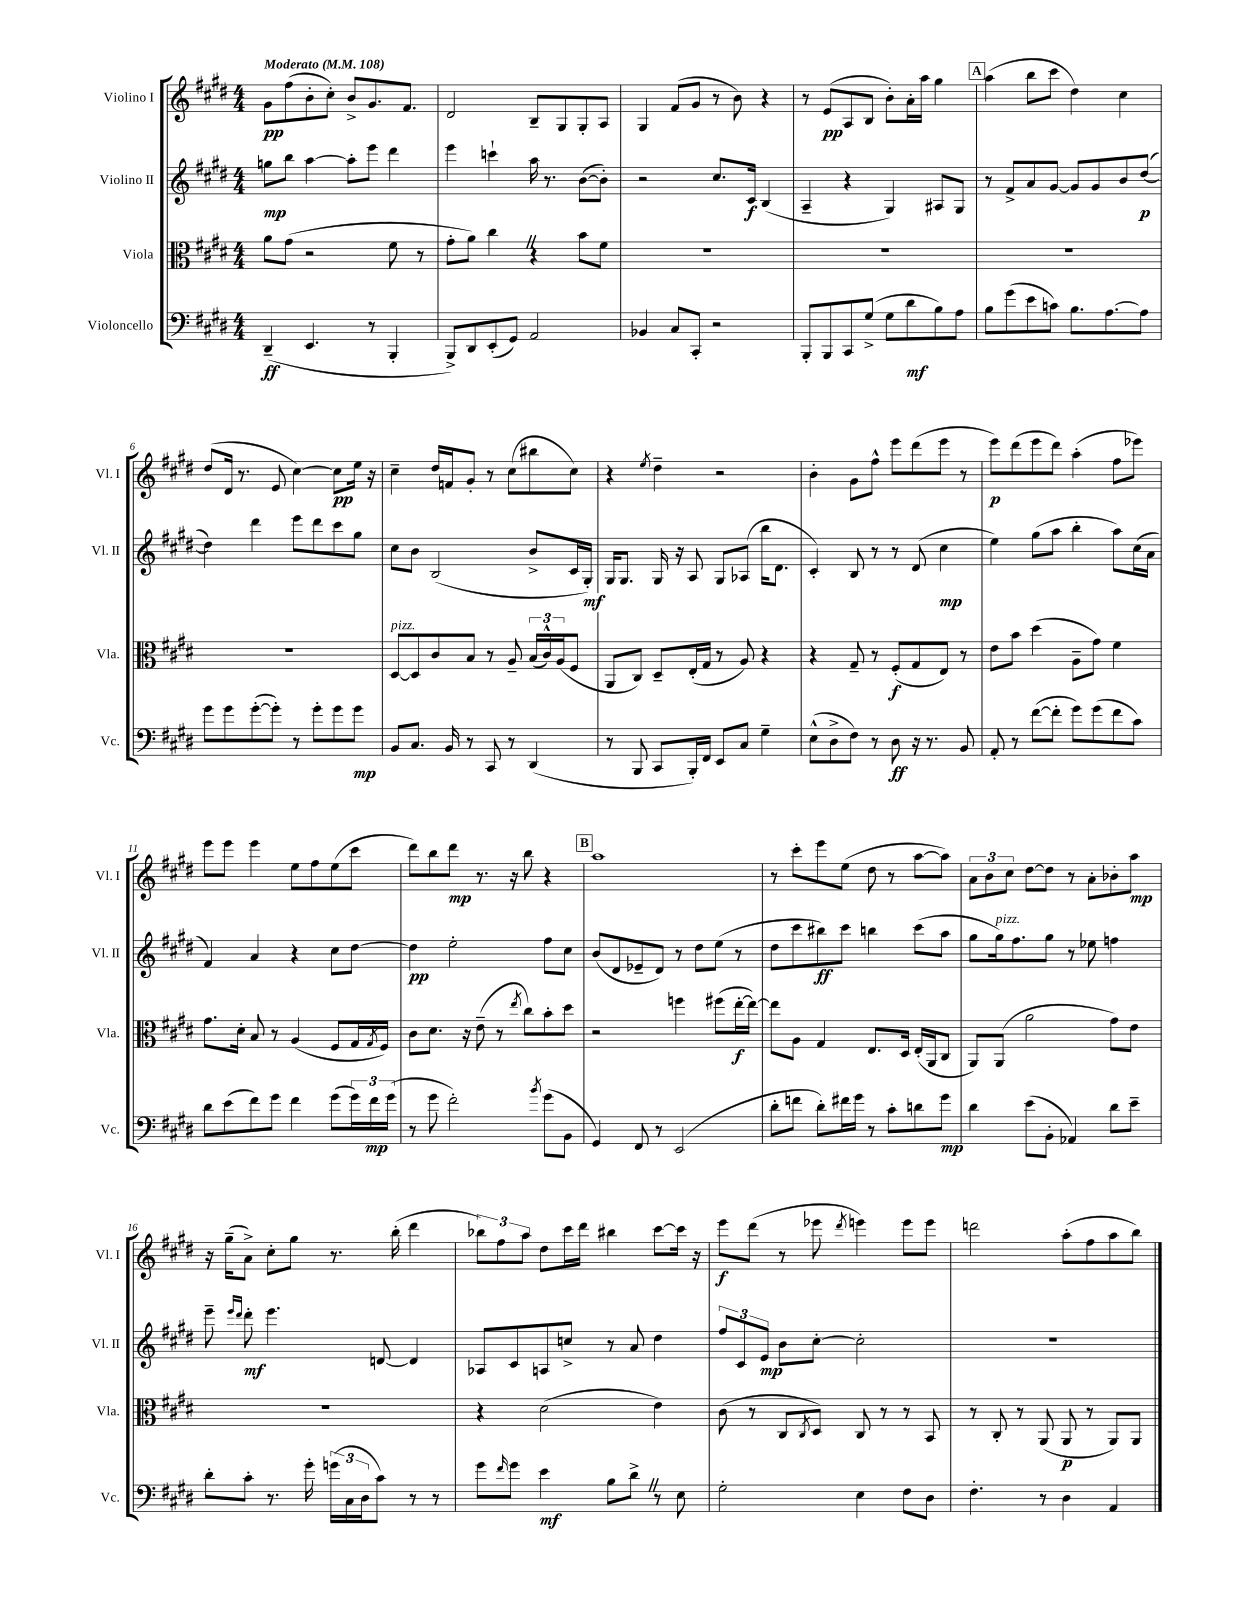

**kern	**dynam	**kern	**dynam	**kern	**dynam	**kern	**dynam
*part4	*part4	*part3	*part3	*part2	*part2	*part1	*part1
*staff4	*staff4	*staff3	*staff3	*staff2	*staff2	*staff1	*staff1
*I"Violoncello	*	*I"Viola	*	*I"Violino II	*	*I"Violino I	*
*I'Vc.	*	*I'Vla.	*	*I'Vl. II	*	*I'Vl. I	*
*clefF4	*	*clefC3	*	*clefG2	*	*clefG2	*
*k[f#c#g#d#]	*	*k[f#c#g#d#]	*	*k[f#c#g#d#]	*	*k[f#c#g#d#]	*
*M4/4	*	*M4/4	*	*M4/4	*	*M4/4	*
*MM108	*	*MM108	*	*MM108	*	*MM108	*
=1	=1	=1	=1	=1	=1	=1	=1
!	!	!	!	!	!	!LO:TX:a:B:t=Moderato	!
(4DD#~/	ff	8a\L	.	8ggn\L	mp	8g#\L	pp
.	.	(8g#\J	.	8bb\J	.	(8ff#\	.
4.EE/	.	2r	.	[4aa\	.	8b'\	.
.	.	.	.	.	.	8cc#'\J)	.
.	.	.	.	8aa'\L]	.	8b^/L	.
8r	.	.	.	8eee\J	.	8.g#/	.
4BBB'/	.	8f#\	.	4ddd#\	.	.	.
.	.	.	.	.	.	8.f#/J	.
.	.	8r	.	.	.	.	.
=2	=2	=2	=2	=2	=2	=2	=2
8BBB^/L)	.	8g#'\L	.	4eee\	.	2d#/	.
8DD#/	.	8a\J)	.	.	.	.	.
(8EE'/	.	4cc#Z\	.	4cccn`\	.	.	.
8GG#/J)	.	.	.	.	.	.	.
2AA/	.	4r	.	16aa\	.	8B~/L	.
.	.	.	.	8.r	.	.	.
.	.	.	.	.	.	8G#/	.
.	.	8b\L	.	([8b\L	.	8G#'/	.
.	.	8f#\J	.	8b'\J])	.	8A/J	.
=3	=3	=3	=3	=3	=3	=3	=3
4BB-X/	.	1r	.	2r	.	4G#/	.
8C#/L	.	.	.	.	.	(8f#/L	.
8CC#'/J	.	.	.	.	.	8g#/J	.
2r	.	.	.	8.cc#/L	.	8r	.
.	.	.	.	.	.	8b\)	.
.	.	.	.	16c#/Jk	f	.	.
.	.	.	.	(4B/	.	4r	.
=4	=4	=4	=4	=4	=4	=4	=4
8BBB'/L	.	1r	.	4A~/	.	8r	.
8BBB/	.	.	.	.	.	(8e/L	pp
8CC#/	.	.	.	4r	.	8A/	.
(8G#^/J	.	.	.	.	.	8B/J	.
8G#\L	.	.	.	4G#/)	.	8b'\L)	.
8d#\	mf	.	.	.	.	16a'\L	.
.	.	.	.	.	.	16aa\JJ	.
8B\)	.	.	.	8A#X/L	.	4gg#\	.
8A\J	.	.	.	8G#/J	.	.	.
!!LO:REH:place=s1:t=A
=5	=5	=5	=5	=5	=5	=5	=5
8B\L	.	1r	.	8r	.	(4aa\	.
(8g#\	.	.	.	8f#^/L	.	.	.
8e\	.	.	.	8a/	.	8bb\L	.
8cn\J)	.	.	.	[8g#/J	.	8ccc#\J	.
8.B\L	.	.	.	8g#/L]	.	4dd#\)	.
.	.	.	.	8g#/	.	.	.
[8.A\	.	.	.	.	.	.	.
.	.	.	.	8b/	.	4cc#\	.
8A\J]	.	.	.	([8dd#/J	p	.	.
!!LO:LB:g=z
=6	=6	=6	=6	=6	=6	=6	=6
8g#\L	.	1r	.	4dd#\])	.	(8dd#/L	.
8g#\	.	.	.	.	.	16d#/Jk	.
.	.	.	.	.	.	8.r	.
([8g#'\	.	.	.	4ddd#\	.	.	.
8g#'\J])	.	.	.	.	.	8e/	.
8r	.	.	.	8eee\L	.	[4cc#\)	.
8g#'\L	.	.	.	8ddd#\	.	.	.
8g#\	.	.	.	8ccc#\	.	8cc#\L]	pp
8g#\J	mp	.	.	8gg#\J	.	16ee\Jk	.
.	.	.	.	.	.	16r	.
=7	=7	=7	=7	=7	=7	=7	=7
!	!	!LO:TX:a:i:t=pizz.	!	!	!	!	!
8BB/L	.	[8D#/L	.	8cc#\L	.	4cc#~\	.
8.C#/J	.	8D#/]	.	8b\J	.	.	.
.	.	8c#/	.	(2B/	.	16dd#/LL	.
16BB/	.	.	.	.	.	16fn/J	.
8r	.	8B/J	.	.	.	8g#'/J	.
8CC#/	.	8r	.	.	.	8r	.
8r	.	8A~/	.	.	.	(8cc#\L	.
(4DD#/	.	(24B/LL	.	8b^/L	.	8bb#X\	.
.	.	24c#^^/)	.	.	.	.	.
.	.	(24A/J	.	.	.	.	.
.	.	8F#/J	.	16c#/L	.	8cc#\J)	.
.	.	.	.	16G#'/JJ)	mf	.	.
=8	=8	=8	=8	=8	=8	=8	=8
8r	.	8AA/L	.	16G#/KL	.	4r	.
.	.	.	.	8.G#/J	.	.	.
8BBB/	.	8C#/J)	.	.	.	.	.
.	.	.	.	.	.	8qee/	.
8CC#/L	.	8D#~/L	.	16G#/	.	4dd#~\	.
.	.	.	.	16r	.	.	.
16BBB'/L)	.	(16E'/L	.	8A/	.	.	.
16FF#/JJ	.	16G#/JJ	.	.	.	.	.
8EE/L	.	8r	.	8G#/L	.	2r	.
8C#/J	.	8A/)	.	(8A-X/J	.	.	.
4G#~\	.	4r	.	16bb\KL	.	.	.
.	.	.	.	8.d#\J	.	.	.
=9	=9	=9	=9	=9	=9	=9	=9
(8E^^\L	.	4r	.	4c#'/)	.	4b'\	.
8D#^\	.	.	.	.	.	.	.
8F#\J)	.	8G#~/	.	8B/	.	8g#\L	.
8r	.	8r	.	8r	.	8ff#^^\J	.
8D#\	ff	(8F#'/L	f	8r	.	8eee\L	.
16r	.	8G#/	.	(8d#/	.	(8ddd#\	.
8.r	.	.	.	.	.	.	.
.	.	8E/J)	.	4cc#\	mp	8eee\J	.
8BB/	.	8r	.	.	.	8r	.
=10	=10	=10	=10	=10	=10	=10	=10
8AA'/	.	8e\L	.	4ee\)	.	8eee\L)	p
8r	.	8b\J	.	.	.	(8ddd#\	.
([8f#\L	.	(4dd#\	.	(8gg#\L	.	8eee\	.
8f#'\J]	.	.	.	8aa\J	.	8ddd#\J)	.
8g#\L)	.	8A~\L	.	4bb'\	.	(4aa'\	.
(8g#\	.	8g#\J)	.	.	.	.	.
8f#\	.	4f#\	.	8aa\L)	.	8ff#\L	.
8c#\J)	.	.	.	(16cc#\L	.	8eee-X\J)	.
.	.	.	.	16a\JJ	.	.	.
!!LO:LB:g=z
=11	=11	=11	=11	=11	=11	=11	=11
8d#\L	.	8.g#\L	.	4f#/)	.	8eee\L	.
(8e\	.	.	.	.	.	8eee\J	.
.	.	16d#'\Jk	.	.	.	.	.
8f#\)	.	8B/	.	4a/	.	4eee\	.
8g#\J	.	8r	.	.	.	.	.
4f#\	.	(4A/	.	4r	.	8ee\L	.
.	.	.	.	.	.	8ff#\	.
(8g#\L	.	8F#/L	.	8cc#\L	.	(8ee\	.
24g#\L)	.	16G#/L	.	[8dd#\J	.	8ccc#\J	.
24f#\	mp	.	.	.	.	.	.
.	.	8qG#/	.	.	.	.	.
.	.	16F#/JJ)	.	.	.	.	.
(24g#\JJ	.	.	.	.	.	.	.
=12	=12	=12	=12	=12	=12	=12	=12
8r	.	8c#\L	.	4dd#\]	pp	8ddd#\L)	.
8g#\	.	8.d#\J	.	.	.	8bb\	.
2f#'\)	.	.	.	2ee'\	.	8ddd#\J	mp
.	.	16r	.	.	.	.	.
.	.	(8e~\	.	.	.	8.r	.
.	.	8r	.	.	.	.	.
.	.	.	.	.	.	16r	.
.	.	8qee/	.	.	.	.	.
.	.	8cc#\L)	.	.	.	8bb\	.
8qb/	.	.	.	.	.	.	.
(8g#\L	.	8b'\	.	8ff#\L	.	4r	.
8BB\J	.	8dd#\J	.	8cc#\J	.	.	.
!!LO:REH:place=s1:t=B
=13	=13	=13	=13	=13	=13	=13	=13
4GG#/)	.	2r	.	(8b/L	.	1aa	.
.	.	.	.	8d#/	.	.	.
8FF#/	.	.	.	8e-X~/	.	.	.
8r	.	.	.	8d#/J)	.	.	.
(2EE/	.	4ffn\	.	8r	.	.	.
.	.	.	.	8dd#\L	.	.	.
.	.	(8ff#X\L	.	(8ee\J	.	.	.
.	.	[16ee'\L	f	8r	.	.	.
.	.	16ee\JJ_)	.	.	.	.	.
=14	=14	=14	=14	=14	=14	=14	=14
8d#'\L	.	8ee\L]	.	8dd#\L	.	8r	.
8fn\J	.	8A\J	.	8ccc#\	.	8ccc#'\L	.
8d#'\L)	.	4G#/	.	8bb#X\)	ff	8eee\	.
16f#X\L	.	.	.	8ccc#\J	.	(8ee\J	.
16g#\JJ	.	.	.	.	.	.	.
8r	.	8.E/L	.	4bbn\	.	8dd#\	.
8c#'\L	.	.	.	.	.	8r	.
.	.	16D#/Jk	.	.	.	.	.
8dn\	.	(16E'/LL	.	(8ccc#\L	.	[8aa\L	.
.	.	16AA/J	.	.	.	.	.
8g#\J	mp	8C#/J	.	8aa\J	.	8aa\J])	.
=15	=15	=15	=15	=15	=15	=15	=15
4d#\	.	8AA/L)	.	8gg#\L	.	12a\L	.
.	.	.	.	.	.	12b\	.
!	!	!	!	!LO:TX:a:i:t=pizz.	!	!	!
.	.	(8AA/J	.	16gg#\k)	.	.	.
.	.	.	.	.	.	12cc#\J	.
.	.	.	.	8.ff#\	.	.	.
(8e\L	.	2a\	.	.	.	[8dd#\L	.
8BB'\J	.	.	.	8gg#\J	.	8dd#\J]	.
4AA-X/)	.	.	.	8r	.	8r	.
.	.	.	.	8ee-X\	.	8a'\L	.
8d#\L	.	8g#\L)	.	4ffn\	.	8b-X'\	.
8e~\J	.	8e\J	.	.	.	8aa\J	mp
!!LO:LB:g=z
=16	=16	=16	=16	=16	=16	=16	=16
8d#'\L	.	1r	.	8eee~\	.	16r	.
.	.	.	.	.	.	(16gg#~\KL	.
.	.	.	.	16qqeee/LL	.	.	.
.	.	.	.	16qqddd#/JJ	.	.	.
8c#'\J	.	.	.	8ddd#'\	mf	8a^\J)	.
8.r	.	.	.	4.eee\	.	8cc#'\L	.
.	.	.	.	.	.	8gg#\J	.
16g#'\	.	.	.	.	.	.	.
(24gn\LL	.	.	.	.	.	8.r	.
24C#\	.	.	.	.	.	.	.
24D#\J	.	.	.	.	.	.	.
8c#\J)	.	.	.	[8dn/	.	.	.
.	.	.	.	.	.	(16bb'\	.
8r	.	.	.	4d/]	.	4ddd#\	.
8r	.	.	.	.	.	.	.
=17	=17	=17	=17	=17	=17	=17	=17
8g#\L	.	4r	.	8A-X/L	.	12bb-X\L)	.
.	.	.	.	.	.	12ff#\	.
16qqf#/	.	.	.	.	.	.	.
8g#\J	.	.	.	8c#/	.	.	.
.	.	.	.	.	.	12aa\J	.
4e\	mf	(2d#\	.	8An/	.	8dd#\L	.
.	.	.	.	8ccn^/J	.	16ccc#\L	.
.	.	.	.	.	.	16ddd#\JJ	.
8B\L	.	.	.	8r	.	4bb#X\	.
8d#^Z\J	.	.	.	8a/	.	.	.
8r	.	4e\)	.	4dd#\	.	[8ccc#\L	.
8E\	.	.	.	.	.	16ccc#\Jk]	.
.	.	.	.	.	.	16r	.
=18	=18	=18	=18	=18	=18	=18	=18
2G#'\	.	(8c#\	.	12ff#/L	.	8eee\L	f
.	.	.	.	12c#/	.	.	.
.	.	8r	.	.	.	(8ddd#\J	.
.	.	.	.	12e/J	mp	.	.
.	.	8C#/L	.	8b\L	.	8r	.
.	.	8qC#/	.	.	.	.	.
.	.	8D#/J)	.	[8cc#'\J	.	8eee-X\	.
.	.	.	.	.	.	8qddd#/	.
4E\	.	8C#/	.	2cc#'\]	.	4eeen\)	.
.	.	8r	.	.	.	.	.
8F#\L	.	8r	.	.	.	8eee\L	.
8D#\J	.	8BB/	.	.	.	8eee\J	.
=19	=19	=19	=19	=19	=19	=19	=19
4.F#'\	.	8r	.	1r	.	2dddn\	.
.	.	8C#'/	.	.	.	.	.
.	.	8r	.	.	.	.	.
8r	.	(8AA/	.	.	.	.	.
4D#\	.	8AA/	p	.	.	(8aa'\L	.
.	.	8r	.	.	.	8ff#\	.
4AA/	.	8AA/L)	.	.	.	8aa\	.
.	.	8AA/J	.	.	.	8bb\J)	.
==	==	==	==	==	==	==	==
*-	*-	*-	*-	*-	*-	*-	*-
